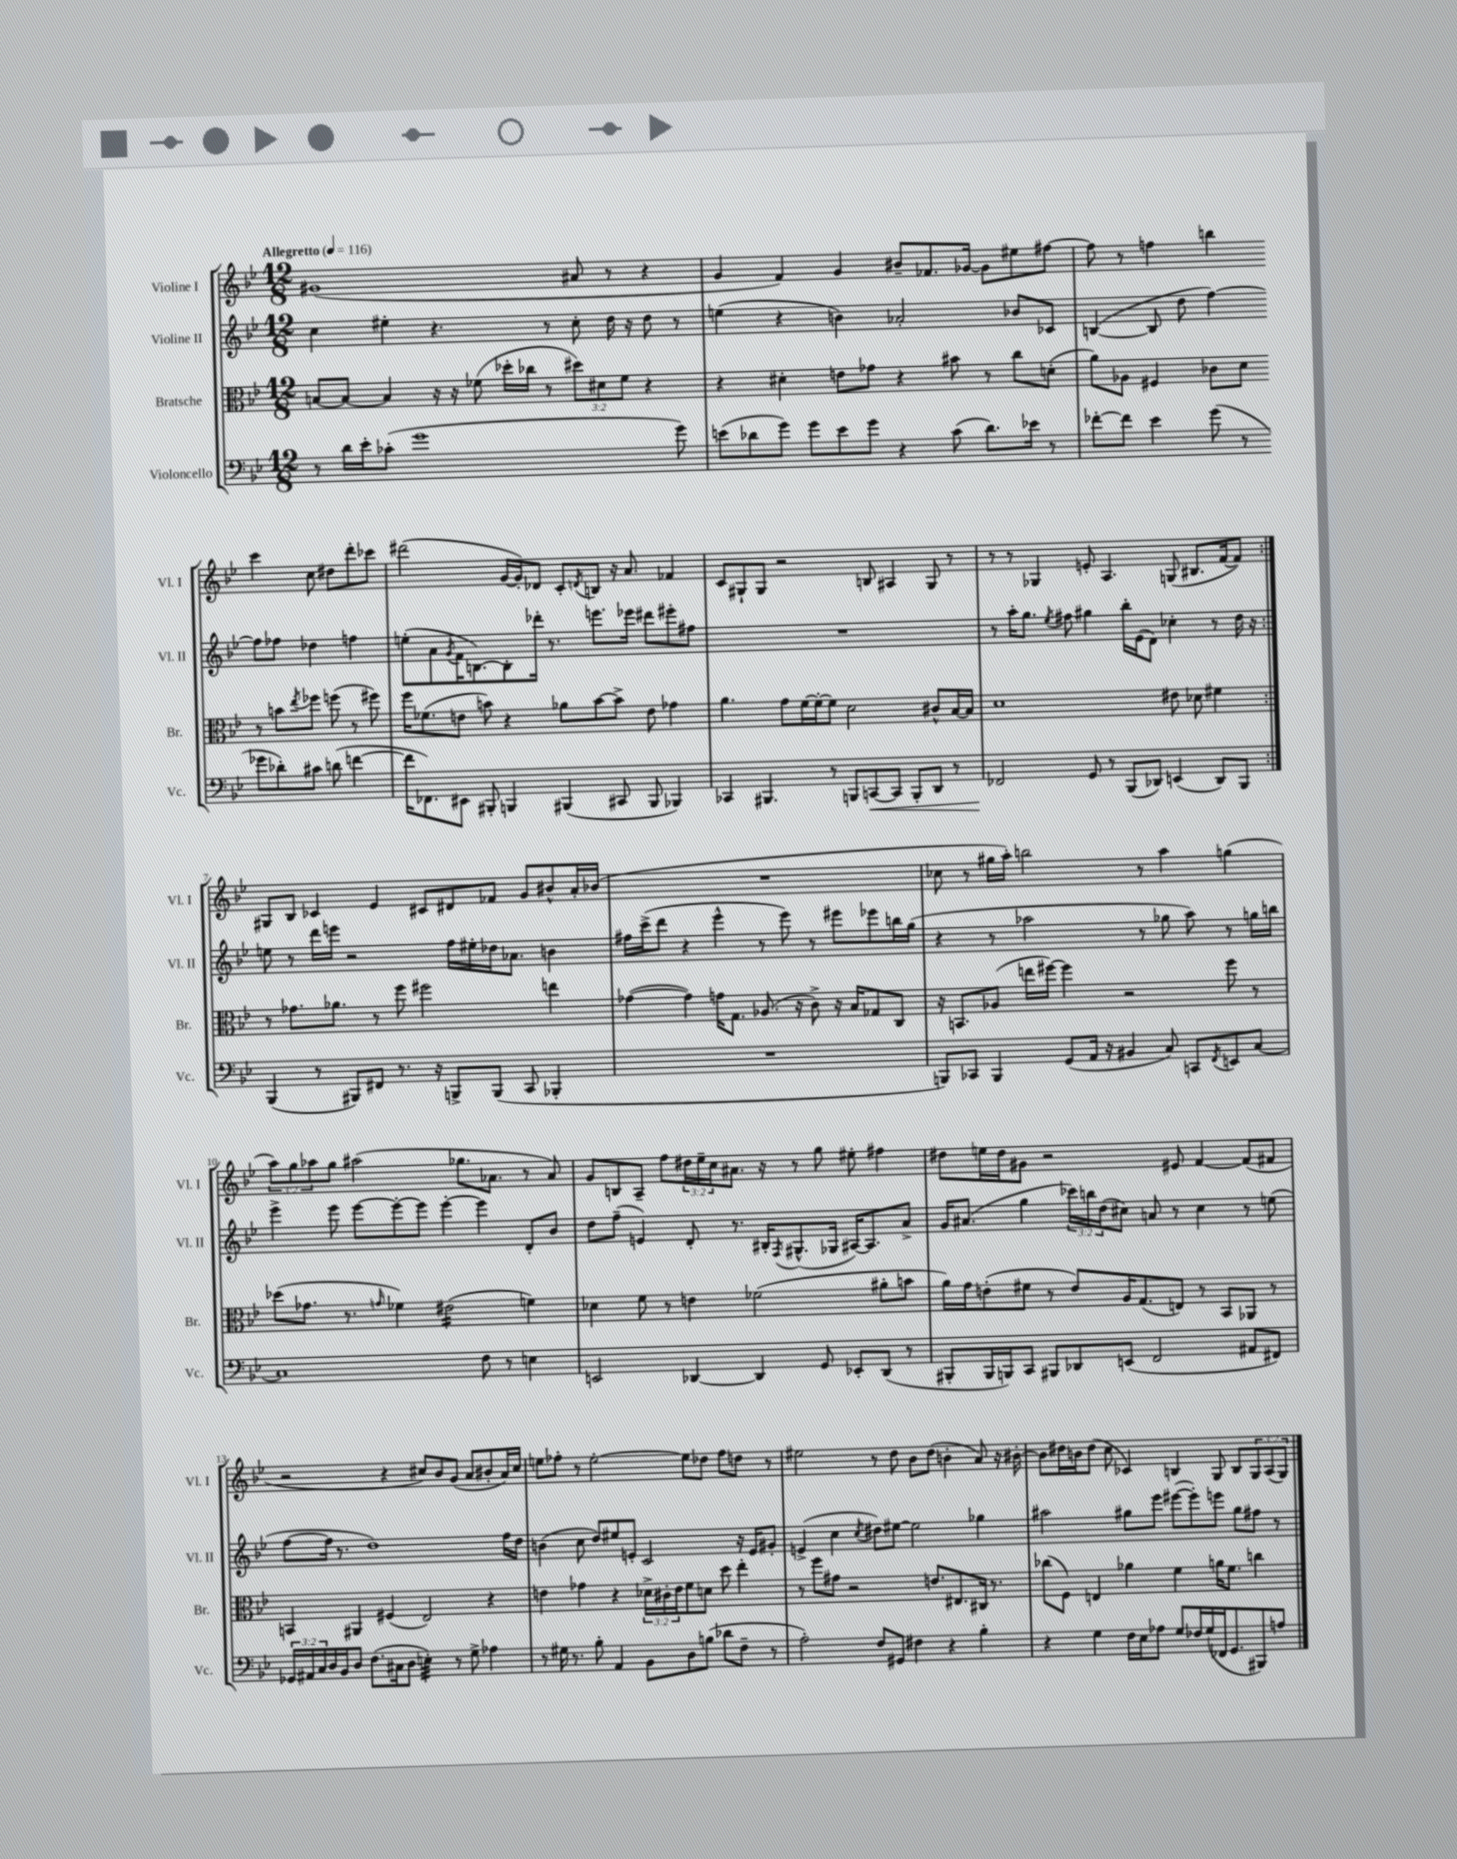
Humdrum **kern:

**kern	**kern	**kern	**kern
*staff4	*staff3	*staff2	*staff1
*clefF4	*clefC3	*clefG2	*clefG2
*k[b-e-]	*k[b-e-]	*k[b-e-]	*k[b-e-]
*M12/8	*M12/8	*M12/8	*M12/8
*MM116	*MM116	*MM116	*MM116
8r	[8B	4cc	(1g#
16d	8B_	.	.
16e-'	.	.	.
(8c-'	4B]	4ee#'	.
1g	.	.	.
.	16r	4.r	.
.	16r	.	.
.	(8f-	.	.
.	16dd-'	.	.
.	16cc-	.	.
.	8r	8r	.
.	12dd#)	8cc'	8a#
.	12d#	.	.
.	.	16dd	8r
.	12f-	.	.
.	.	16r	.
.	4r	8dd	4r
8g)	.	8r	.
=	=	=	=
(8e	4r	(4ee	4g
8d-	.	.	.
8g)	4d#'	4r	4f)
8g	.	.	.
8e	8e	4b)	4g
8g	8g-	.	.
4r	4r	2a-'	8b#~
.	.	.	8.f-
(8c	8b#	.	.
.	.	.	[16g-
8.d-)	8r	.	8g-]
.	8cc	8b-	8ee#
16e-	.	.	.
8r	(8d'	8c-	[8ff#
=	=	=	=
[8f-'	8a)	([4B	8ff#]
8f-]	8A-	.	8r
4e-	4F#	8B]	4ff
.	.	8dd	.
(8g	8c-	[4ff)	4bb
8r	8d	.	.
8g-	8r	8ff]	4ccc
8d-')	8b	8ff-	.
.	8qee-	.	.
8c#	8ff-	4dd-	8cc
(8d	(8ff	.	8dd#
[4f	8r	4ff	8ddd'
.	8ff#)	.	8ccc-
=	=	=	=
16f]	16ff	(8ee'	(2ddd#
8.FF-)	(8.f-	.	.
.	.	8a	.
.	.	8qg	.
8EE#	8e	16f	.
.	.	[8.B)	.
8BBB#'	8b)	.	.
4BBB	4r	8B']	[16g
.	.	.	16g'])
.	.	16ddd-'	8d-
.	.	8.r	.
(4BBB#	8a-	.	8c'
.	.	.	8qd
.	[8b	8.eee	8B
8CC#	8b^]	.	16r
.	.	16eee-	8.a
8BBB#	8e	8ddd#	.
4BBB-)	4g-	8eee#'	4f-
.	.	8ff#	.
=	=	=	=
4CC-	4.a	1.r	8c
.	.	.	8G#`
4.BBB#	.	.	8G#
.	8g	.	2r
.	[16f	.	.
.	16f'_	.	.
8r	8f]	.	.
8BBB	2d	.	.
[8CC	.	.	8B
8CC]	.	.	4A#
8BBB'	.	.	.
8DD	8c#^^	.	8G#
8r	[16B-	.	8r
.	16B-]	.	.
=	=	=	=
2FF-	1d	8r	8r
.	.	16aa'	8r
.	.	8.gg	.
.	.	.	4G-
.	.	8qee-	.
.	.	8ff#	.
8GG	.	4gg#	8e'
8r	.	.	4.A
(8BBB-	.	16bb-'	.
.	.	(16e-	.
8DD-)	.	8d)	.
(4EE	8e#	4cc-'	(8G
.	8d-	.	8.B#
8DD-)	4f#	8r	.
.	.	.	[16f
8BBB-	.	16dd	8f])
.	.	16r	.
=:|!	=:|!	=:|!	=:|!
(4BBB-	8r	8ee	8G#
.	8.g-	8r	8B-
8r	.	16ddd	4c-
.	8.a-	16eee	.
8BBB#)	.	2r	.
8FF#	8r	.	4e-
8.r	8ff	.	.
.	2ff#	.	8c#
16r	.	.	.
8BBB^	.	16ff	8d#
.	.	16ee#'	.
(8BBB	.	16dd-	8f-
.	.	8.a-	.
8CC	.	.	8g
4BBB-'	4ee	4b	8b#^^
.	.	.	16a'
.	.	.	(16b-
=	=	=	=
1.r	([4g-	16ff#	1.r
.	.	(16ccc^	.
.	.	8ddd	.
.	4g-])	4r	.
.	16g	4eee-^^	.
.	8.G	.	.
.	(8.A-	8r	.
.	.	8eee-)	.
.	16r	.	.
.	8c^)	8r	.
.	16r	8eee#	.
.	16B-	.	.
.	8G-	8eee-	.
.	8C	16bb	.
.	.	(16gg	.
=	=	=	=
8BBB)	16r	4r	8cc-
.	8.BB	.	.
8CC-	.	.	8r
4BBB	(8A-	8r	16gg#
.	.	.	16aa')
.	16ee	2aa-	2bb
.	[16ff#)	.	.
(8GG	4ff#]	.	.
16AA	.	.	.
16r	.	.	.
4BB#	2r	.	.
.	.	8r	8r
8C)	.	8gg-	4aa
8CC	.	8aa-)	.
8qFF	.	.	.
8EE	8ff#	8r	(4gg
[8C	8r	16gg	.
.	.	16bb	.
=	=	=	=
1C]	(8dd-	4eee-^	12aa)
.	.	.	12gg
.	8.g-	.	.
.	.	.	12aa-
.	.	8eee-	8gg
.	8.r	.	.
.	.	[8eee-	(2aa#
.	16qqg	.	.
.	4f-)	8eee-'_	.
.	.	8eee-]	.
.	(2e#	[4eee-'	.
.	.	.	8.gg-
8F	.	4eee-]	.
.	.	.	8.a-
8r	.	.	.
4E	4f)	8d'	8r
.	.	8b-	8a-)
=	=	=	=
2EE	4d-	8dd	8g
.	.	(8ff~	8B
.	8f	4e)	8A~
.	8r	.	8ff
[4DD-	4e	8d'	24dd#
.	.	.	24ee-~
.	.	.	24cc
.	.	8.r	8.a#
4DD-]	(2f-	.	.
.	.	16B#'	16r
.	.	8qF	.
.	.	(8.G#^^	8r
8GG	.	.	8gg
.	.	16G-	.
8EE-'	.	[16A#)	8ee#'
.	.	8.A#]	.
(8DD-	8a#'	.	4ff#
8r	8b	8a^	.
=	=	=	=
8BBB#'	16a)	16g	8dd#
.	16g	(8.a#	.
16BBB#	(8e'	.	16ee
16BBB)	.	.	16dd#
8CC	8f#	4gg	8g#
8BBB#	8r	.	2r
8DD-	8e)	24ccc-)	.
.	.	24bb	.
.	.	(24dd	.
(8EE	16A	8cc#)	.
.	(8.G	.	.
2FF	.	8a	.
.	8E)	8r	8e#
.	8r	4cc#	[4f
.	8BB-	.	.
8AA#	8AA-	8r	(8f]
8FF#)	8r	(8ee	8f#
=	=	=	=
24GG-	4BB	[8ff	2r
24AA#	.	.	.
24C	.	.	.
16D	.	16ff]	.
16BB-	.	8.r	.
8D	4AA#	.	.
(8.F	.	1dd)	.
.	(4F#	.	4r
16C#	.	.	.
8D	.	.	.
4E')	2E-)	.	8cc#)
.	.	.	8b-
8r	.	.	(8g
8G^	.	.	8a
4A-	4r	.	8b#'
.	.	16ff	16a)
.	.	16dd	16cc#
=	=	=	=
8r	4e	(4b	8ee
16G#	.	.	8ff-'
8.r	.	.	.
.	4g-	8cc	8r
8B-'	.	8dd)	[2ee'
4AA	4r	8ee#	.
.	.	8e'	.
8BB-	24d-^	2c	.
.	24c#'	.	.
.	24e	.	.
8D	8f	.	8ee]
(8B	8d	.	8dd-
8d-	8dd	.	8ff-
8F~	4ee-'	16r	8dd
.	.	16e	.
8r	.	8g#'	8r
=	=	=	=
2A')	8r	(4e^	2ee#
.	8ff	.	.
.	8g#	4cc	.
.	2r	.	.
.	.	8qcc	.
8F	.	8dd#)	8r
8GG#	.	[8ee#	8dd
4F#	.	2ee#]	8b-
.	8.e	.	(8dd
4r	.	.	4b'
.	8.E#	.	.
4B-'	16C#	4gg-	8a)
.	8.r	.	.
.	.	.	16r
.	.	.	[16b#'
=	=	=	=
4r	(8cc-	2aa#	8b#]
.	8F)	.	16dd#
.	.	.	16b
4G	4E	.	(8dd#
.	.	.	8cc
16F	4a-	8gg#	4c-)
16E-	.	.	.
8A-	.	8eee-	.
8G	4f	([8eee#	4B
16F-	.	8eee#'])	.
(16G	.	.	.
16FF-	16a	8eee	8G
8.GG	8.f	.	.
.	.	8gg#	8B
8BBB#)	4cc	8ff#	12G
.	.	.	(12A
8A	.	8r	.
.	.	.	12G)
==	==	==	==
*-	*-	*-	*-
